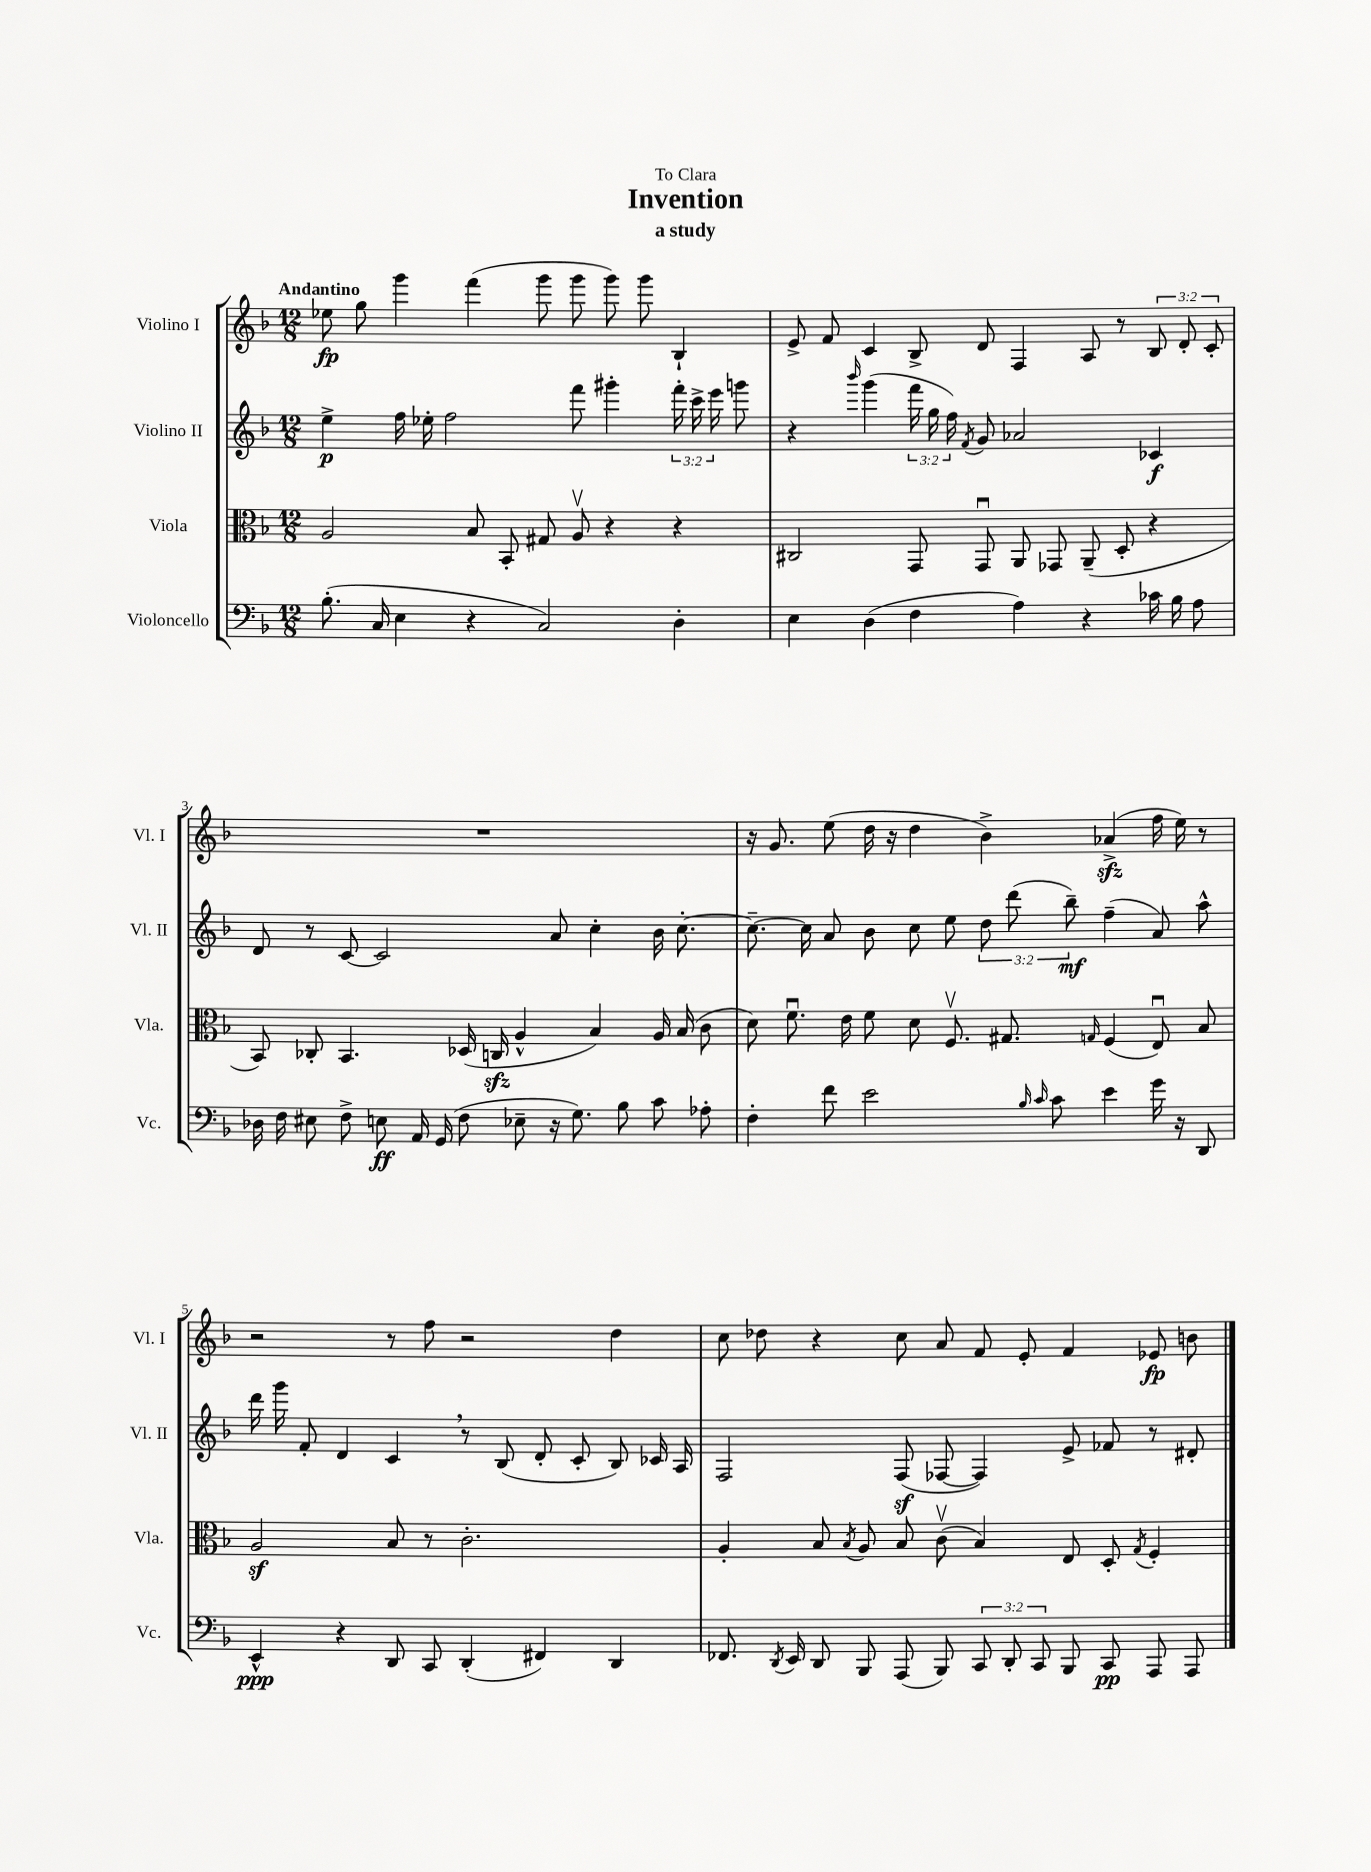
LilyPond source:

\header { title = "Invention" subtitle = "a study" dedication = "To Clara" }
<<
\new StaffGroup <<
\new Staff = "s0" \with { instrumentName = "Violino I" shortInstrumentName = "Vl. I" } {
    \clef treble \key f \major \numericTimeSignature \time 12/8 \override Staff.TupletNumber.text = #tuplet-number::calc-fraction-text \tempo "Andantino"
    \autoBeamOff ees''8\fp g''8 g'''4 f'''4( g'''8 g'''8 g'''8) g'''8 bes4-! |
    e'8-> f'8 c'4 bes8-> d'8 f4 a8 r8 \tuplet 3/2 { bes8 d'8-. c'8-. } |
    R1. |
    r16 g'8. e''8( d''16 r16 d''4 bes'4->) aes'4->\sfz( f''16 e''16) r8 |
    r2 r8 f''8 r2 d''4 |
    c''8 des''8 r4 c''8 a'8 f'8 e'8-. f'4 ees'8\fp b'8 \bar "|." |
}
\new Staff = "s1" \with { instrumentName = "Violino II" shortInstrumentName = "Vl. II" } {
    \clef treble \key f \major \numericTimeSignature \time 12/8 \override Staff.TupletNumber.text = #tuplet-number::calc-fraction-text
    \autoBeamOff e''4->\p f''16 ees''16-. f''2 f'''8 gis'''4-. \tuplet 3/2 { f'''16-. c'''16-> e'''16 } g'''8 |
    r4 \grace { bes'''16 } g'''4( \tuplet 3/2 { f'''16 g''16 f''16) } \acciaccatura { f'8 } g'8 aes'2 ces'4\f |
    d'8 r8 c'8~ c'2 a'8 c''4-. bes'16 c''8.~-. |
    c''8.~-- c''16 a'8 bes'8 c''8 e''8 \tuplet 3/2 { d''8 d'''8( bes''8--\mf) } f''4--( a'8) a''8-^ |
    d'''16 g'''16 f'8-. d'4 c'4 \breathe r8 bes8( d'8-. c'8-. bes8) ces'16 a16 |
    f2 f8\sf( fes8~ fes4) e'8-> fes'8 r8 dis'8-. \bar "|." |
}
\new Staff = "s2" \with { instrumentName = "Viola" shortInstrumentName = "Vla." } {
    \clef alto \key f \major \numericTimeSignature \time 12/8
    \autoBeamOff a2 bes8 bes,8-. gis8 a8\upbow r4 r4 |
    cis2 g,8 g,8\downbow a,8 ges,8 a,8--( d8-. r4 |
    bes,8) ces8-. bes,4. des16( c16\sfz a4-^ bes4) a16 bes16( c'8 |
    d'8) f'8.\downbow e'16 f'8 d'8 f8.\upbow gis8. \grace { g16 } f4( e8\downbow) bes8 |
    a2\sf bes8 r8 c'2.-. |
    a4-. bes8 \acciaccatura { bes8 } a8 bes8 c'8\upbow( bes4) e8 d8-. \acciaccatura { g8 } f4-. \bar "|." |
}
\new Staff = "s3" \with { instrumentName = "Violoncello" shortInstrumentName = "Vc." } {
    \clef bass \key f \major \numericTimeSignature \time 12/8 \override Staff.TupletNumber.text = #tuplet-number::calc-fraction-text
    \autoBeamOff bes8.-.( c16 e4 r4 c2) d4-. |
    e4 d4( f4 a4) r4 ces'16 bes16 a8 |
    des16 f16 eis8 f8-> e8\ff a,16 g,16( f8 ees8-- r16 g8.) bes8 c'8 aes8-. |
    f4-. f'8 e'2 \grace { bes16 c'16 } c'8 e'4 g'16 r16 d,8 |
    e,4-^\ppp r4 d,8 c,8 d,4-.( fis,4) d,4 |
    fes,8. \acciaccatura { d,8 } e,16 d,8 bes,,8 a,,8( bes,,8) \tuplet 3/2 { c,8 d,8-. c,8 } bes,,8 c,8\pp a,,8 a,,8 \bar "|." |
}
>>
>>
